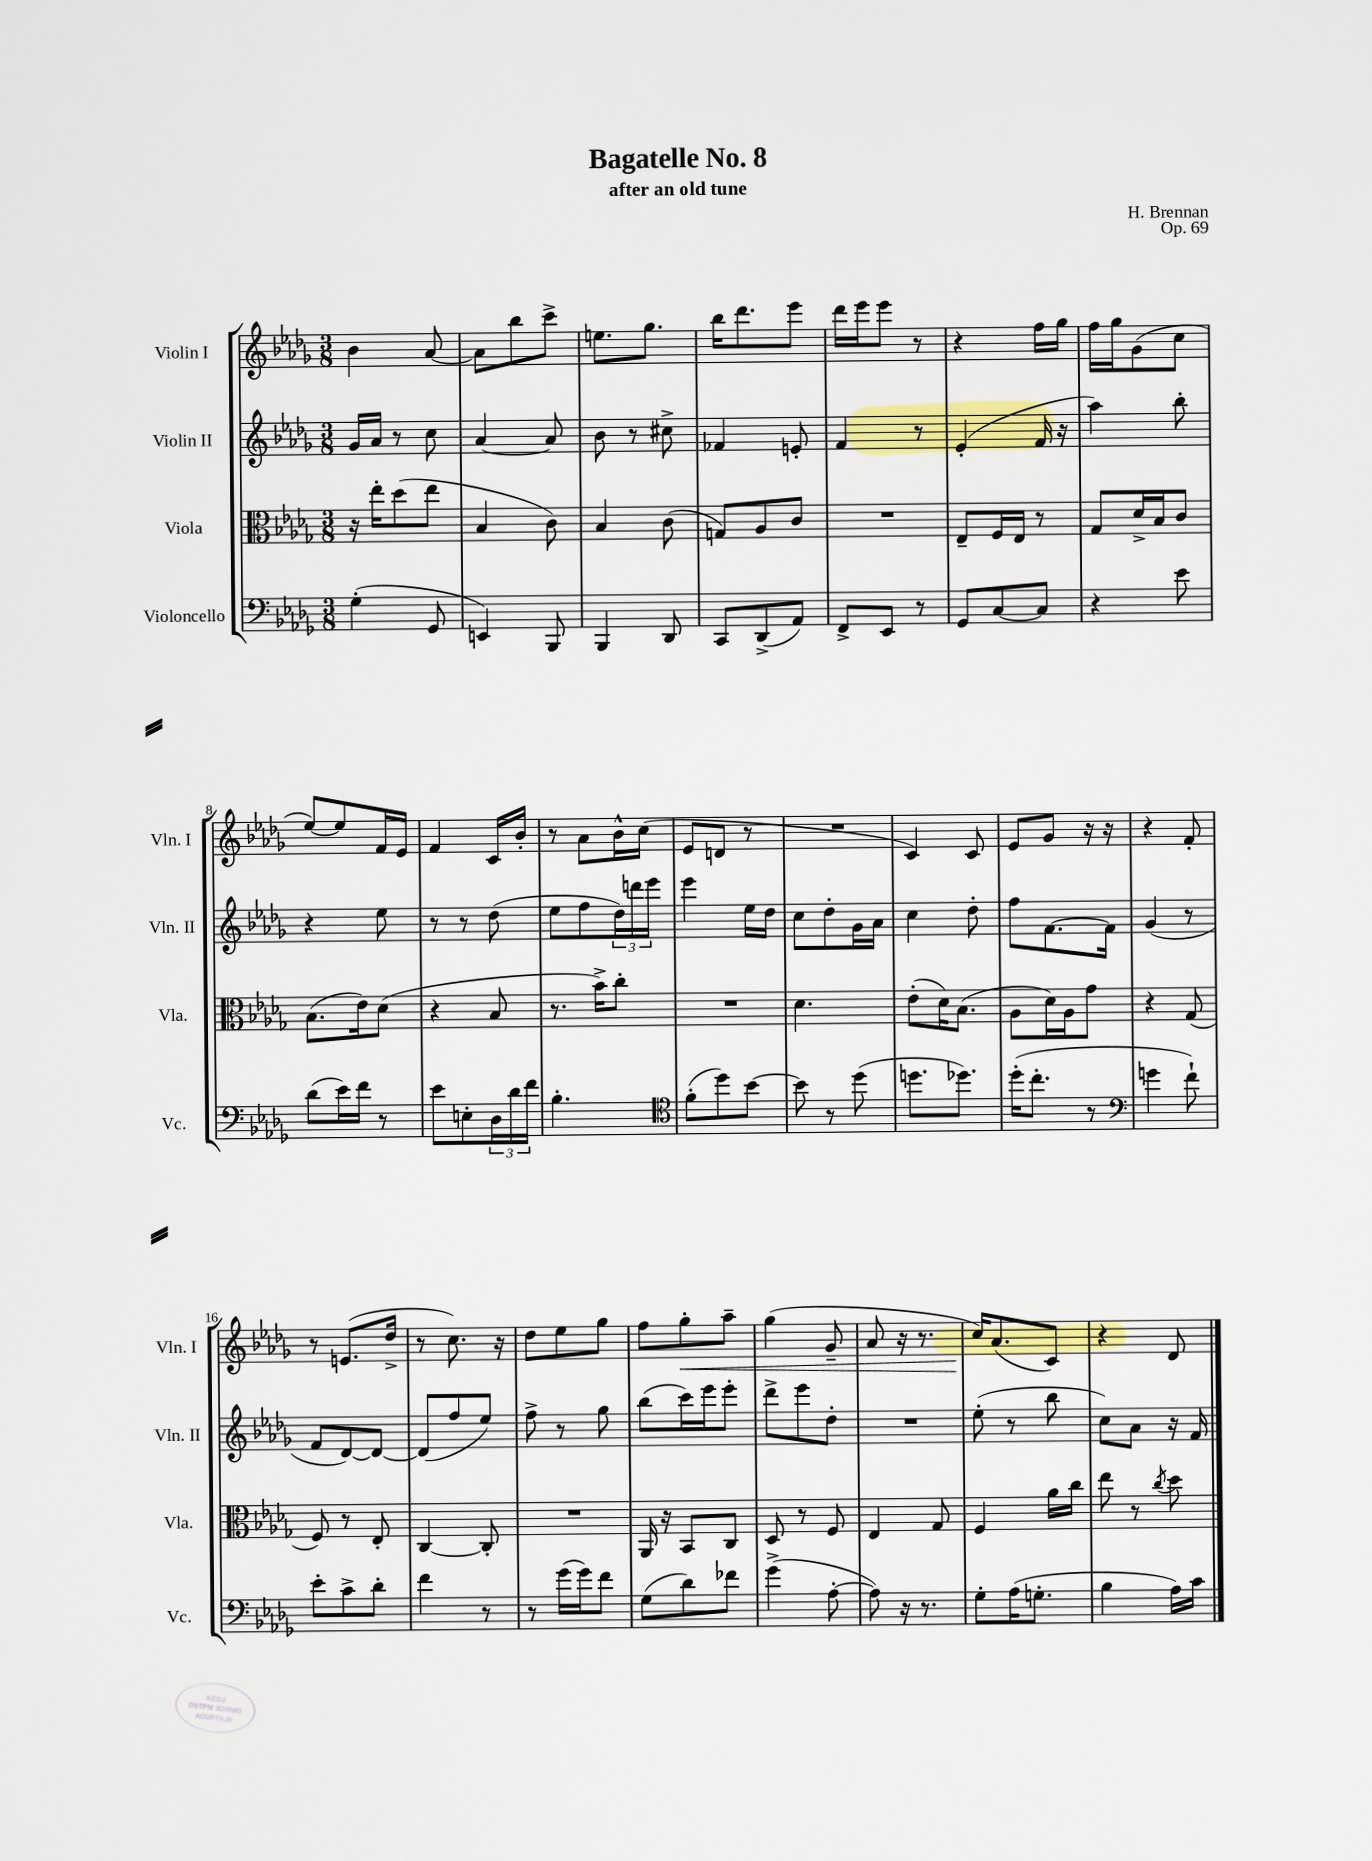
\header { title = "Bagatelle No. 8" composer = "H. Brennan" subtitle = "after an old tune" opus = "Op. 69" }
<<
\new StaffGroup <<
\new Staff = "s0" \with { instrumentName = "Violin I" shortInstrumentName = "Vln. I" } {
    \clef treble \key des \major \numericTimeSignature \time 3/8
    bes'4 aes'8~ |
    aes'8 bes''8 c'''8-> |
    e''8. ges''8. |
    bes''16 des'''8. ees'''8 |
    des'''16 ees'''16 ees'''8 r8 |
    r4 f''16 ges''16 |
    f''16 ges''16 ges'8( c''8 |
    ees''8~) ees''8 f'16 ees'16 |
    f'4 c'16 bes'16-. |
    r8 aes'8 bes'16-^ c''16( |
    ees'8 d'8 r8 |
    R4. |
    c'4) c'8 |
    ees'8 ges'8 r16 r16 |
    r4 f'8-. |
    r8 e'8.( des''16-> |
    r8 c''8.) r16 |
    des''8 ees''8 ges''8 |
    f''8 ges''8-.\< aes''8-- |
    ges''4( ges'8-- |
    aes'8 r16 r8. |
    c''16\!) aes'8.( c'8) |
    r4 des'8 \bar "|." |
}
\new Staff = "s1" \with { instrumentName = "Violin II" shortInstrumentName = "Vln. II" } {
    \clef treble \key des \major \numericTimeSignature \time 3/8
    ges'16 aes'16 r8 c''8 |
    aes'4~ aes'8 |
    bes'8 r8 cis''8-> |
    fes'4 e'8-. |
    f'4 r8 |
    ees'4-.( f'16 r16 |
    aes''4) bes''8-. |
    r4 ees''8 |
    r8 r8 des''8( |
    ees''8 f''8 \tuplet 3/2 { des''16) d'''16 ees'''16 } |
    ees'''4 ees''16 des''16 |
    c''8 des''8-. ges'16 aes'16 |
    c''4 des''8-. |
    f''8 f'8.~ f'16 |
    ges'4( r8 |
    f'8 des'8~) des'8~ |
    des'8( f''8 ees''8) |
    f''8-> r8 ges''8 |
    bes''8( c'''16) ees'''16 ees'''8-. |
    des'''8-> ees'''8 des''8-. |
    R4. |
    ees''8-.( r8 bes''8 |
    c''8) aes'8 r16 f'16 \bar "|." |
}
\new Staff = "s2" \with { instrumentName = "Viola" shortInstrumentName = "Vla." } {
    \clef alto \key des \major \numericTimeSignature \time 3/8
    r16 ees''16-. des''8( ees''8 |
    bes4 c'8) |
    bes4 c'8( |
    g8) aes8 c'8 |
    R4. |
    ees8-- f16 ees16 r8 |
    ges8 des'16-> bes16 c'8 |
    bes8.( ees'16) des'8( |
    r4 bes8 |
    r8. bes'16->) c''8-. |
    R4. |
    des'4. |
    ees'8-.( des'16) bes8.( |
    aes8 des'16) aes16 ges'8 |
    r4 ges8( |
    f8) r8 ees8-. |
    c4~ c8-. |
    R4. |
    aes,16 r16 bes,8 c8 |
    des8 r8 f8 |
    ees4 ges8 |
    f4 aes'16 c''16 |
    ees''8 r8 \acciaccatura { c''8 } des''8 \bar "|." |
}
\new Staff = "s3" \with { instrumentName = "Violoncello" shortInstrumentName = "Vc." } {
    \clef bass \key des \major \numericTimeSignature \time 3/8
    ges4-.( ges,8 |
    e,4) bes,,8 |
    bes,,4 des,8 |
    c,8 des,8->( aes,8) |
    f,8-> ees,8 r8 |
    ges,8 c8~ c8 |
    r4 ees'8 |
    des'8( ees'16) f'16 r8 |
    ees'8 e8-. \tuplet 3/2 { des16 des'16 f'16 } |
    bes4.-. |
    \clef tenor f'8-.( des''8) bes'8~ |
    bes'8 r8 des''8( |
    d''8. des''8.) |
    des''16-.( c''8.-. r8 |
    \clef bass g'4 f'8-!) |
    ees'8-. c'8-> des'8-. |
    f'4 r8 |
    r8 ges'16( ges'16) f'8 |
    ges8( des'8) fes'8 |
    ges'4->( aes8~-. |
    aes8) r16 r8. |
    ges8-. aes16( g8.-. |
    bes4 aes16) c'16 \bar "|." |
}
>>
>>
